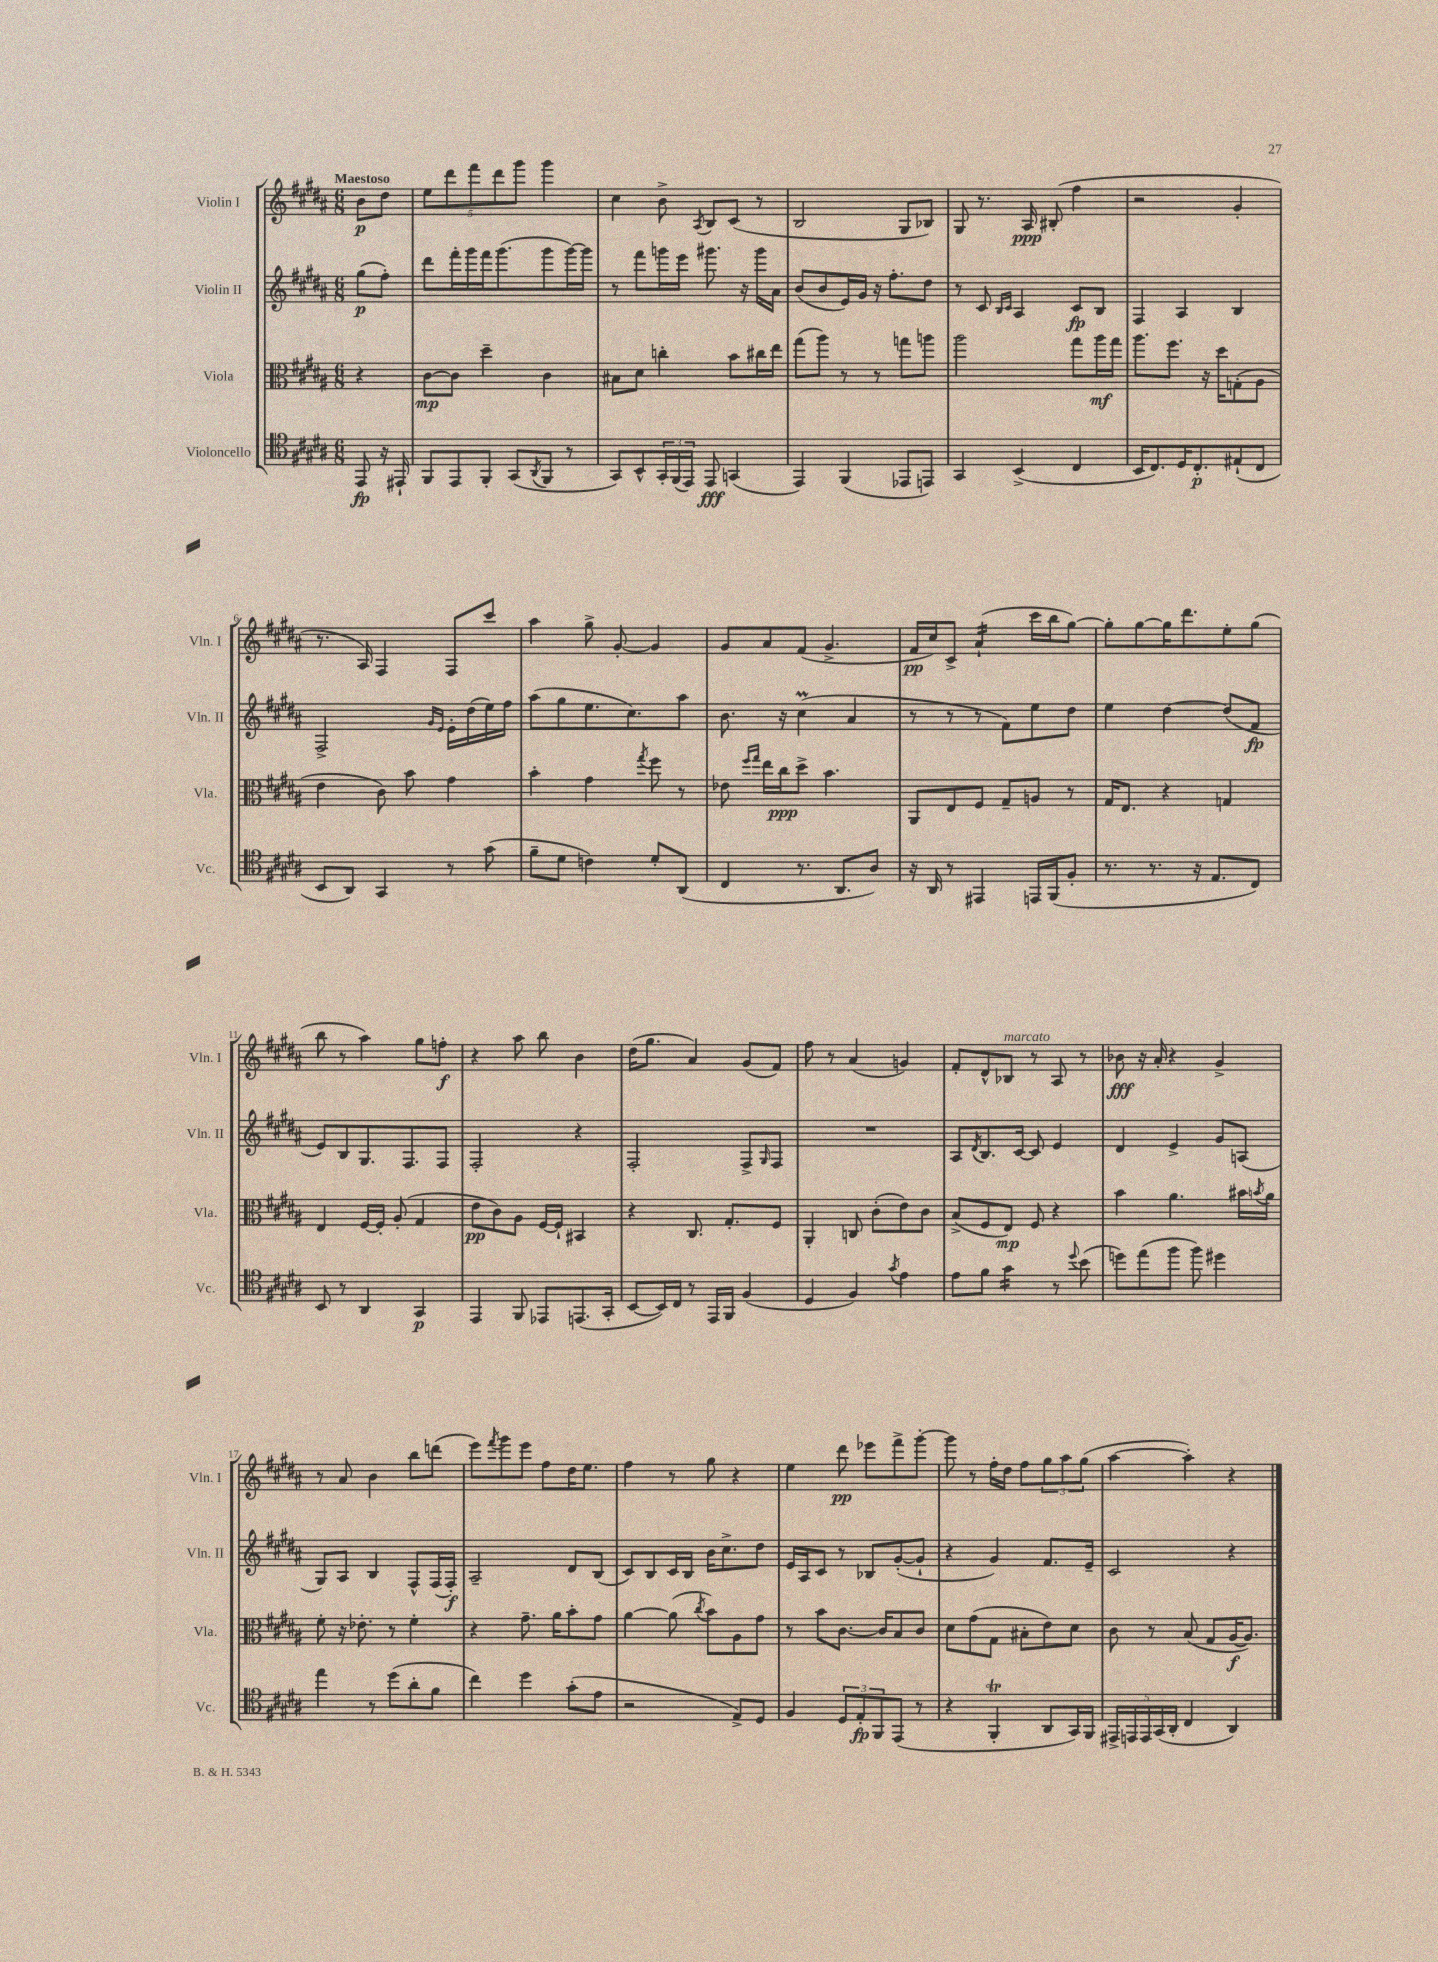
<<
\new StaffGroup <<
\new Staff = "s0" \with { instrumentName = "Violin I" shortInstrumentName = "Vln. I" } {
    \clef treble \key b \major \numericTimeSignature \time 6/8 \partial 4 \tempo "Maestoso"
    b'8\p dis''8 |
    \tuplet 5/4 { e''8 dis'''8 fis'''8 dis'''8 gis'''8 } gis'''4 |
    cis''4 b'8-> \acciaccatura { ais8 } b8 cis'8( r8 |
    b2 gis8 bes8) |
    gis8 r8. ais16\ppp bis8-.( fis''4 |
    r2 gis'4-. |
    r8. ais16) fis4 fis8 cis'''8 |
    ais''4 gis''8-> gis'8~-. gis'4 |
    gis'8 ais'8 fis'8( gis'4.-> |
    fis'16\pp cis''16) cis'8-> ais'4:16-!( cis'''16 b''16 gis''8~) |
    gis''8-. gis''8~ gis''16 dis'''8. e''8-. gis''8( |
    b''8 r8 ais''4) gis''8 f''8-.\f |
    r4 ais''8 b''8 b'4 |
    dis''16( gis''8. ais'4) gis'8( fis'8) |
    fis''8 r8 ais'4( g'4) |
    fis'8-. dis'8-^ bes8^\markup { \italic "marcato" } r8 ais8 r8 |
    bes'8\fff r16 ais'16-. r4 gis'4-> |
    r8 ais'8 b'4 b''8 d'''8( |
    e'''8) \acciaccatura { fis'''8 } gis'''8 e'''8 fis''8 dis''16 e''8. |
    fis''4 r8 gis''8 r4 |
    e''4 dis'''8\pp ees'''8 fis'''8-> gis'''8~-. |
    gis'''8 r8 fis''16-. dis''16 fis''8 \tuplet 3/2 { gis''8 ais''8 gis''8( } |
    ais''4~ ais''4-.) r4 \bar "|." |
}
\new Staff = "s1" \with { instrumentName = "Violin II" shortInstrumentName = "Vln. II" } {
    \clef treble \key b \major \numericTimeSignature \time 6/8 \partial 4
    gis''8\p( fis''8-.) |
    dis'''8 fis'''16-. gis'''16 fis'''16 gis'''8.( gis'''8 gis'''16~) gis'''16 |
    r8 fis'''8 g'''16 e'''16 gis'''8. r16 gis'''16 ais'16 |
    b'8( b'8 e'16) gis'16 r16 fis''8.-. dis''8 |
    r8 cis'8 \grace { b16 cis'16 } ais4 cis'8\fp b8 |
    fis4 ais4 b4 |
    fis2-> \grace { gis'16 e'16 } e'16-. dis''16( e''16) fis''16 |
    ais''8( gis''8 e''8. cis''8.) ais''8 |
    b'8. r16 cis''4\prall( ais'4 |
    r8 r8 r8 fis'8) e''8 dis''8 |
    e''4 dis''4~ dis''8( fis'8\fp |
    e'8) b8 gis8. fis8. fis8 |
    fis2-. r4 |
    fis2-. fis8-> \grace { gis16 } fis8 |
    R2. |
    ais8 \acciaccatura { dis'8 } b8. cis'16~ cis'8 e'4 |
    dis'4 e'4-> gis'8 a8( |
    gis8) ais8 b4 fis8-^ fis16( fis16-.\f) |
    ais2-- dis'8 b8( |
    cis'8) b8 cis'16 b16 b'16 cis''8.-> dis''8 |
    e'16 ais16 cis'8 r8 bes8 gis'8~-.( gis'8-! |
    r4 gis'4) fis'8. e'16-- |
    cis'2 r4 \bar "|." |
}
\new Staff = "s2" \with { instrumentName = "Viola" shortInstrumentName = "Vla." } {
    \clef alto \key b \major \numericTimeSignature \time 6/8 \partial 4
    r4 |
    cis'8~\mp cis'8 dis''4-- cis'4 |
    bis8 dis'8 c''4-. b'8 cis''16 e''16 |
    gis''8( ais''8) r8 r8 g''8 a''8 |
    ais''2 gis''8 ais''16\mf gis''16 |
    ais''8. fis''8. r16 dis''16 g8-.( ais8 |
    e'4 cis'8) b'8 gis'4 |
    b'4-. gis'4 \acciaccatura { gis''8 } fis''8 r8 |
    ees'8 \grace { fis''16 gis''16 } e''16 cis''16\ppp dis''8-> b'4. |
    ais,8 e8 fis8 gis8-- a8 r8 |
    gis16 e8. r4 g4 |
    e4 fis16~ fis16-. ais8-.( gis4 |
    e'8\pp cis'8) ais8 fis16~ fis16-! bis,4 |
    r4 cis8. gis8.-. fis8 |
    ais,4-. c8 cis'8-.( e'8) cis'8 |
    b8->( fis8 e8\mp) fis8 r4 |
    b'4 ais'4. bis'16 \acciaccatura { b'8 } ais'16 |
    fis'8-. r16 ees'8.-. r8 fis'4-. |
    r4 gis'8.-- ais'16 b'8-. gis'8 |
    ais'4~ ais'8( \acciaccatura { cis''8 } b'8) ais8 gis'8 |
    r8 b'8 cis'8.~ cis'16 b8 cis'8 |
    dis'8 gis'8( gis8 bis8-. e'8) dis'8 |
    cis'8 r8 b8( gis8 ais16~\f ais8.) \bar "|." |
}
\new Staff = "s3" \with { instrumentName = "Violoncello" shortInstrumentName = "Vc." } {
    \clef tenor \key b \major \numericTimeSignature \time 6/8 \partial 4
    e,8\fp r16 eis,16-! |
    fis,8 e,8 fis,8-. gis,8( \acciaccatura { ais,8 } fis,8 r8 |
    gis,8) b,8-^ \tuplet 3/2 { gis,16-. fis,16( e,16) } e,8\fff g,4( |
    e,4) fis,4( ees,8 e,8) |
    gis,4 b,4->( cis4 |
    b,16 cis8.) dis16 cis8.-.\p eis8-!( cis8 |
    b,8 ais,8) gis,4 r8 gis'8( |
    fis'8-- dis'8 c'4) dis'8-. ais,8( |
    cis4 r8. ais,8. ais8) |
    r16 ais,16 r8 eis,4 e,16 fis,16( fis8-. |
    r8. r8. r16 e8. cis8) |
    b,8 r8 ais,4 gis,4\p |
    e,4 fis,8 ees,8 e,8.( gis,16-. |
    b,8~ b,16) cis16 r8 e,16 fis,16 fis4( |
    dis4 fis4) \acciaccatura { gis'8 } e'4 |
    e'8 fis'8 gis'4:16 r8 \appoggiatura { dis''8 } b'8( |
    d''8) e''8( fis''8 fis''8) dis''4 |
    e''4 r8 dis''8( ais'8-. fis'8 |
    cis''4) dis''4 gis'8-.( e'8 |
    r2 e8->) dis8 |
    fis4 \tuplet 3/2 { dis8 e8-.\fp fis,8 } e,8( r8 |
    r4 fis,4-.\trill ais,8 gis,16) fis,16 |
    \tuplet 5/4 { eis,16-> e,16 e,16 gis,16( ais,16-. } cis4 ais,4) \bar "|." |
}
>>
>>
